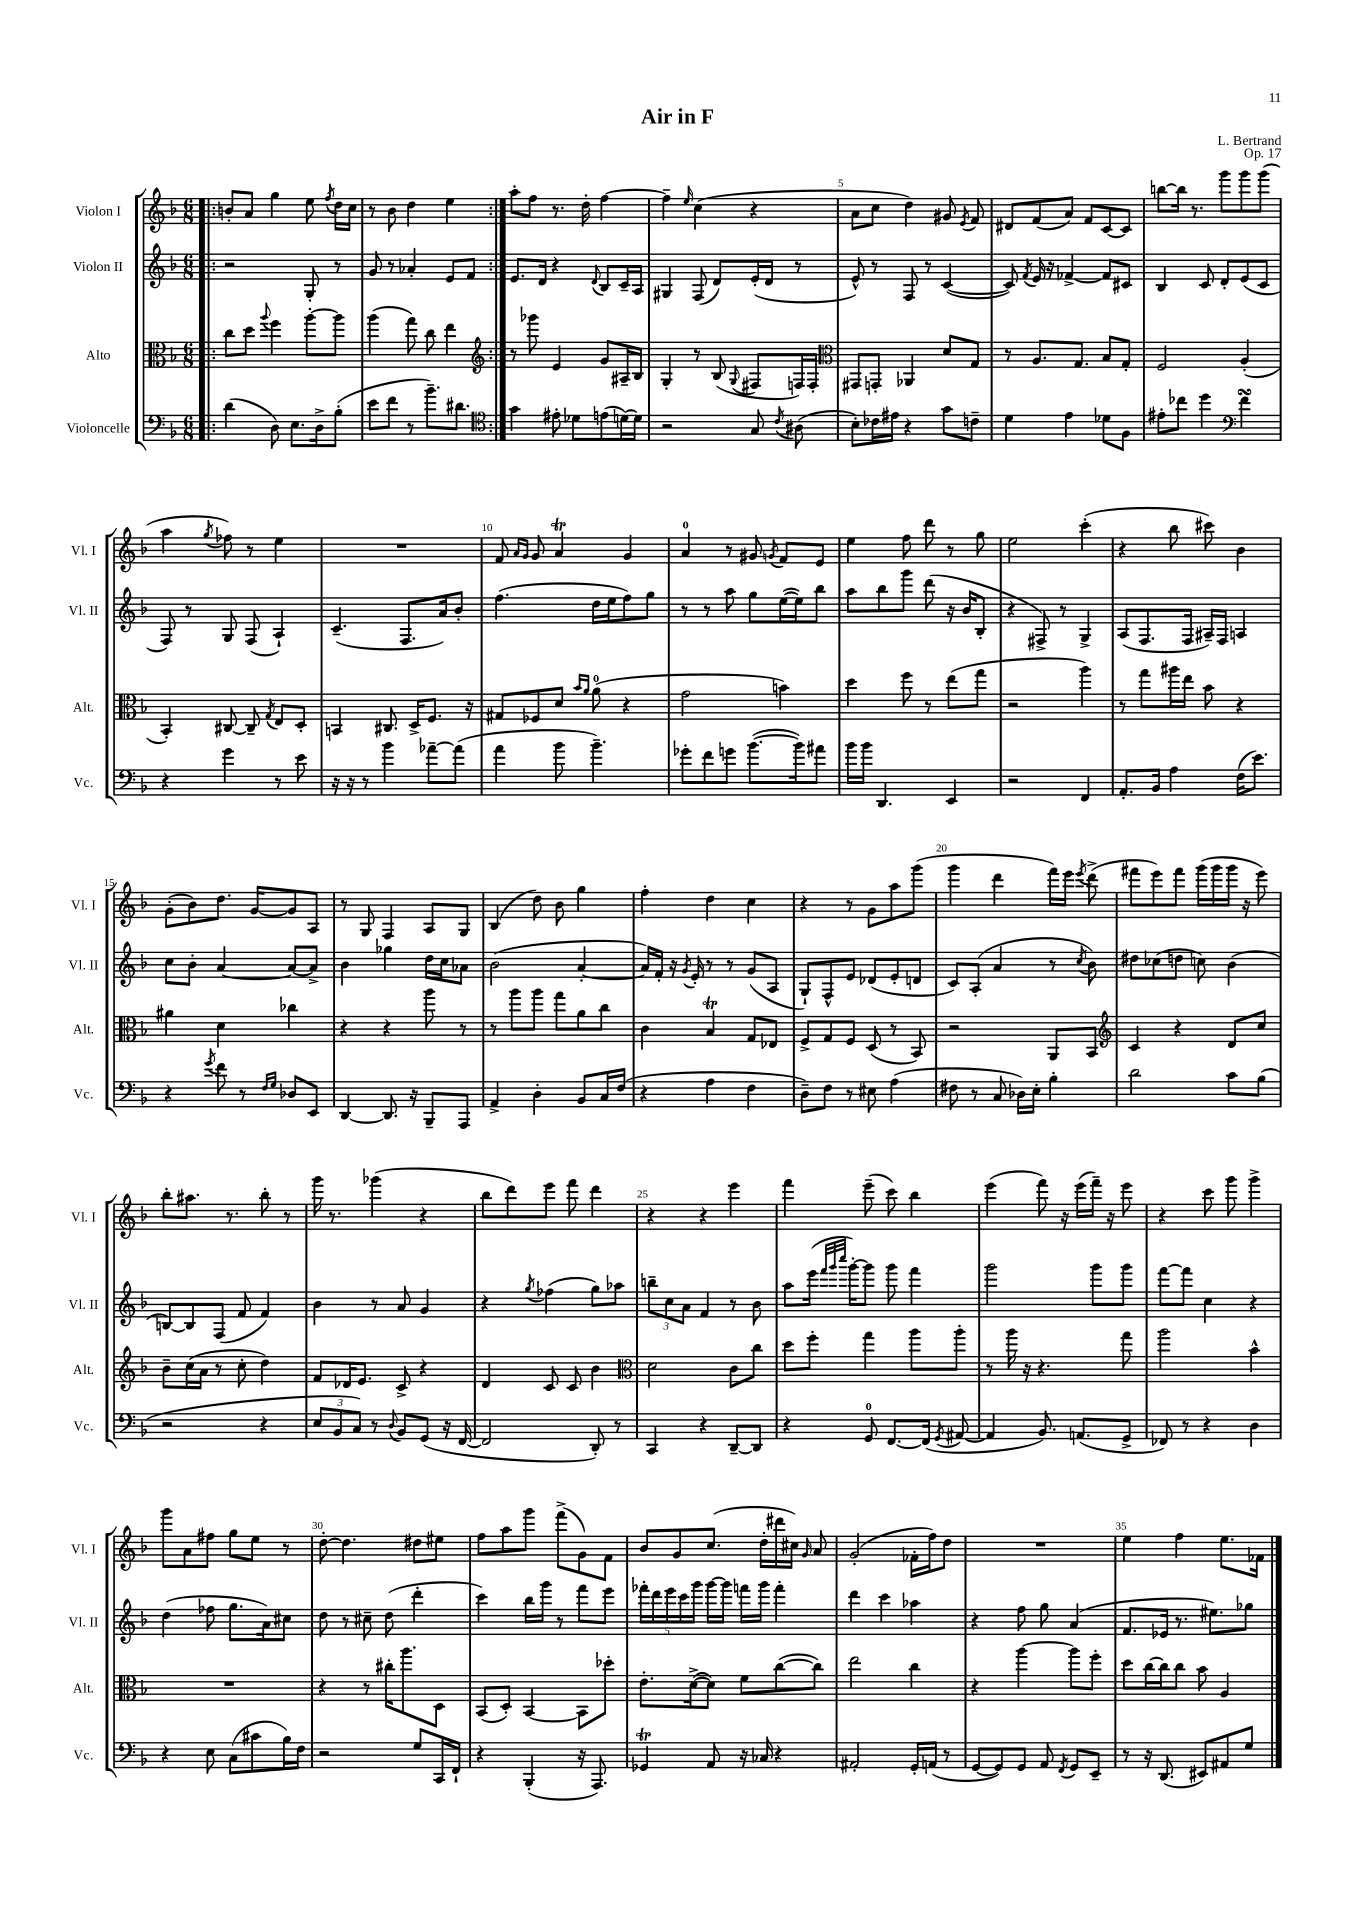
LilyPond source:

\header { title = "Air in F" composer = "L. Bertrand" opus = "Op. 17" }
<<
\new StaffGroup <<
\new Staff = "s0" \with { instrumentName = "Violon I" shortInstrumentName = "Vl. I" } {
    \clef treble \key f \major \numericTimeSignature \time 6/8
    \autoBeamOff \repeat volta 2 { \bar ".|:" b'8[-. a'8] g''4 e''8 \acciaccatura { f''8 } d''16[ c''16] |
    r8 bes'8 d''4 e''4 | }
    a''8[-. f''8] r8. d''16-. f''4~ |
    f''4-- \grace { e''16 } c''4( r4 |
    a'8[ c''8] d''4) gis'8 \acciaccatura { e'8 } f'8 |
    dis'8[ f'8( a'8]) f'8[ c'8~ c'8] |
    b''8[~ b''16] r8. g'''8[ g'''8 g'''8]( |
    a''4 \acciaccatura { g''8 } fes''8) r8 e''4 |
    R2. |
    f'8 \grace { a'16[ g'16] } g'8 a'4\trill g'4 |
    a'4-0 r8 gis'8 \acciaccatura { g'8 } f'8[ e'8] |
    e''4 f''8 d'''8 r8 g''8 |
    e''2 c'''4-.( |
    r4 bes''8 cis'''8) bes'4 |
    g'8[-.( bes'8) d''8.] g'16[~ g'8 a8] |
    r8 g8 f4 a8[ g8] |
    bes4( d''8) bes'8 g''4 |
    f''4-. d''4 c''4 |
    r4 r8 g'8[ a''8 g'''8]( |
    g'''4 d'''4 f'''16[) e'''16] \acciaccatura { e'''8 } d'''8->( |
    fis'''8[ e'''8) fis'''8] g'''16[( g'''16 g'''16] r16 e'''8) |
    bes''8[-. ais''8.] r8. bes''8-. r8 |
    g'''16 r8. ges'''4( r4 |
    bes''8[ d'''8) e'''8] f'''8 d'''4 |
    r4 r4 e'''4 |
    f'''4 e'''8--( c'''8) bes''4 |
    e'''4( f'''8) r16 e'''16[( f'''16]--) r16 e'''8 |
    r4 c'''8 g'''8 g'''4-> |
    g'''8[ a'8 fis''8] g''8[ e''8] r8 |
    d''8~-. d''4. dis''8[ eis''8] |
    f''8[ a''8 g'''8] f'''8[->( g'8) f'8] |
    bes'8[ g'8 c''8.]( d''16[-. dis'''16 cis''16]) \grace { g'16 } a'8 |
    g'2-.( fes'16[-. f''16) d''8] |
    R2. |
    e''4 f''4 e''8.[ fes'16] \bar "|." |
}
\new Staff = "s1" \with { instrumentName = "Violon II" shortInstrumentName = "Vl. II" } {
    \clef treble \key f \major \numericTimeSignature \time 6/8
    \autoBeamOff \repeat volta 2 { \bar ".|:" r2 g8-. r8 |
    g'8 r8 aes'4-. e'8[ f'8] | }
    e'8.[ d'16] r4 \appoggiatura { d'8 } bes8[ c'16-- a16] |
    gis4 f8( d'8[) e'16-.( d'16] r8 |
    e'8-^) r8 f8 r8 c'4~( |
    c'8) \acciaccatura { f'8 } e'16 r16 fes'4~-> fes'8[ cis'8] |
    bes4 c'8 d'8[-. e'8( c'8] |
    f8) r8 g8 f8( a4-!) |
    c'4.--( f8.[ a'16) bes'8]-. |
    f''4.( d''16[ e''16 f''8) g''8] |
    r8 r8 a''8 g''8[ e''16~( e''16) bes''8] |
    a''8[ bes''8 g'''8] d'''8( r16 bes'16[ bes8]-. |
    r4 fis8->) r8 g4-> |
    a8[( f8. f16] ais16[--) f16] a4 |
    c''8[ bes'8]-. a'4~ a'8[~ a'8]-> |
    bes'4 ges''4 d''16[ c''16 aes'8] |
    bes'2( a'4~-. |
    a'16[) f'16]-. r16 \acciaccatura { g'8 } e'16-. r8 r8 g'8[( a8] |
    g8[-!) f8-^ e'8] des'8[( e'8-. d'8] |
    c'8[) a8]-.( a'4 r8 \acciaccatura { c''8 } bes'8) |
    dis''8[ ces''8( d''8] c''8) bes'4( |
    b8[~) b8 f8]( f'8 f'4) |
    bes'4 r8 a'8 g'4 |
    r4 \acciaccatura { g''8 } fes''4( g''8[) aes''8] |
    \tuplet 3/2 { b''8[-- c''8 a'8] } f'4 r8 bes'8 |
    a''8[ e'''16]( \grace { f'''32[ g'''32 c''''32] } g'''16[~-.) g'''8] g'''8 f'''4 |
    g'''2 g'''8[ g'''8] |
    f'''8[~ f'''8] c''4 r4 |
    d''4( fes''8 g''8.[ a'16) cis''8] |
    d''8 r8 cis''8-- d''8( d'''4-. |
    c'''4) bes''16[ g'''16] r8 f'''8[ e'''8] |
    \tuplet 5/4 { fes'''16[-. d'''16 e'''16 c'''16 g'''16] } g'''16[~ g'''16] f'''16[ g'''16] f'''4-. |
    d'''4 c'''4 aes''4 |
    r4 f''8 g''8 a'4( |
    f'8.[ ees'16] r8. eis''8.[) ges''8] \bar "|." |
}
\new Staff = "s2" \with { instrumentName = "Alto" shortInstrumentName = "Alt." } {
    \clef alto \key f \major \numericTimeSignature \time 6/8
    \autoBeamOff \repeat volta 2 { \bar ".|:" c''8[ d''8] \appoggiatura { a''8 } f''4 a''8[~-. a''8] |
    a''4( g''8) c''8 e''4 | }
    \clef treble r8 ges'''8 e'4 g'8[ ais16-- bes16] |
    g4-. r8 bes8( \appoggiatura { g8 } fis8[ f16) f16]-. |
    \clef alto gis,8[ g,8]-. aes,4 d'8[ g8] |
    r8 a8.[ g8.] bes8[ g8]-. |
    f2 a4-.( |
    bes,4-.) cis8~ cis8-- \acciaccatura { g8 } e8[ d8]-. |
    b,4 cis8. d16[-> f8.] r16 |
    gis8[ fes8 d'8] \grace { bes'16[ a'16] } a'8-0( r4 |
    g'2 b'4) |
    d''4 f''8 r8 e''8[( g''8] |
    r2 a''4) |
    r8 g''8[ ais''16 e''16] bes'8 r4 |
    ais'4 d'4 ces''4 |
    r4 r4 a''8 r8 |
    r8 a''8[ a''8] g''8[ a'8 c''8] |
    c'4 bes4\trill g8[ ees8] |
    f8[-> g8 f8] d8( r8 bes,8) |
    r2 a,8[ bes,8] |
    \clef treble c'4 r4 d'8[ c''8] |
    bes'8[-- c''16( a'16] r8 c''8-. d''4) |
    f'8[ des'16 e'8.] c'8-> r4 |
    d'4 c'8 c'8 bes'4 |
    \clef alto d'2 c'8[ c''8] |
    d''8[ f''8]-. g''4 a''8[ a''8]-. |
    r8 a''16 r16 r4. g''8 |
    a''2 bes'4-^ |
    R2. |
    r4 r8 cis''16[-. a''8. d8] |
    bes,8[( d8]-.) bes,4~ bes,8[ des''8]-. |
    e'8.[-. d'16~->( d'8]) f'8[ c''8~( c''8]) |
    e''2 c''4 |
    r4 a''4~ a''8[ f''8]-. |
    d''8[ c''16~ c''16 c''8] bes'8 a4 \bar "|." |
}
\new Staff = "s3" \with { instrumentName = "Violoncelle" shortInstrumentName = "Vc." } {
    \clef bass \key f \major \numericTimeSignature \time 6/8
    \autoBeamOff \repeat volta 2 { \bar ".|:" d'4( d8) e8.[ d16-> bes8]-.( |
    e'8[ f'8] r8 bes'8.[--) dis'8.] | }
    \clef tenor g'4 eis'8-. des'8[ e'8( d'16~) d'16] |
    r2 g8 \acciaccatura { c'8 } ais8( |
    bes8[-.) ces'16 eis'16] r4 g'8[ c'8]-- |
    d'4 e'4 des'8[ f8] |
    eis'8[-. ces''8] d''4 \clef bass f'4\turn |
    r4 g'4 r8 e'8 |
    r16 r16 r8 bes'4 aes'8[~-- aes'8]( |
    a'4 bes'8 bes'4.--) |
    ges'8[-. f'8 g'8] bes'8.[~( bes'16) ais'8] |
    bes'16[ bes'16] d,4. e,4 |
    r2 f,4 |
    a,8.[-. bes,16] a4 f16[( e'8.]) |
    r4 \acciaccatura { g'8 } f'8 r8 \grace { f16[ g16] } des8[ e,8] |
    d,4~ d,8. r16 bes,,8[-- a,,8] |
    a,4-> d4-. bes,8[ c16 f16]( |
    r4 a4 f4 |
    d8[--) f8] r8 eis8 a4( |
    fis8 r8 c8 des16[) e16]-. bes4-. |
    d'2 c'8[ bes8]( |
    r2 r4 |
    \tuplet 3/2 { e8[ bes,8 c8]) } r8 \appoggiatura { d8 } bes,8[ g,8]( r16 f,16~ |
    f,2 d,8-.) r8 |
    c,4 r4 d,8[~-- d,8] |
    r4 g,8-0 f,8.[~ f,16]( \acciaccatura { g,8 } ais,8~ |
    ais,4 bes,8.) a,8.[( g,8]-> |
    fes,8) r8 r4 d4 |
    r4 e8 c8[( cis'8 bes16) f16] |
    r2 g8[ c,16 f,16]-! |
    r4 bes,,4-.( r16 a,,8.) |
    ges,4\trill a,8 r16 ces16 r4 |
    ais,2-. g,16[-. a,16]( r8 |
    g,8[~ g,8) g,8] a,8 \acciaccatura { f,8 } g,8[ e,8]-- |
    r8 r16 d,8.( eis,8[) ais,8 g8] \bar "|." |
}
>>
>>
\layout { \context { \Score \override BarNumber.break-visibility = ##(#f #t #t) barNumberVisibility = #(every-nth-bar-number-visible 5) } }
